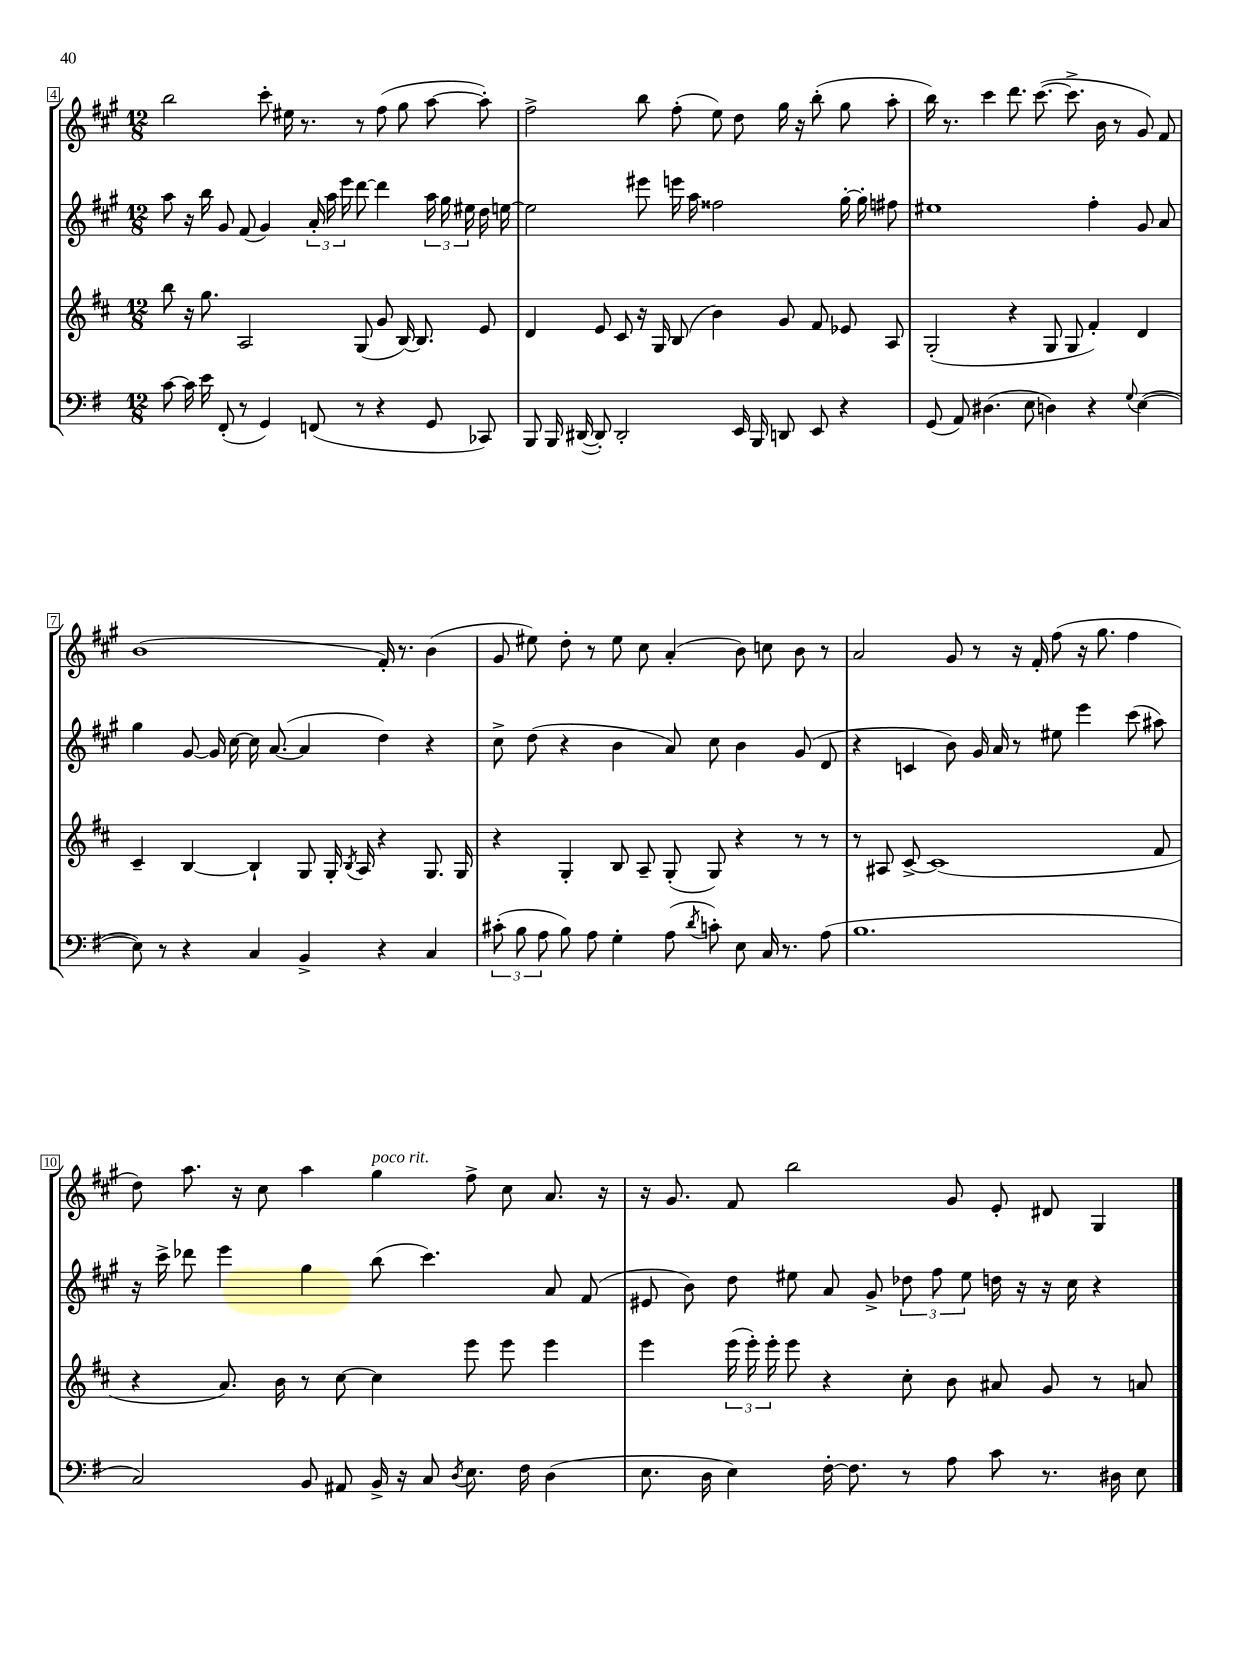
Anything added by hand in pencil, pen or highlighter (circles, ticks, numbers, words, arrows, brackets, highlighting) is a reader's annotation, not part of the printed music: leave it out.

**kern	**kern	**kern	**kern
*staff4	*staff3	*staff2	*staff1
*clefF4	*clefG2	*clefG2	*clefG2
*k[f#]	*k[f#c#]	*k[f#c#g#]	*k[f#c#g#]
*M12/8	*M12/8	*M12/8	*M12/8
[8c	8bb	8aa	2bb
16c]	16r	16r	.
16e	8.gg	16bb	.
(8FF#'	.	8g#	.
8r	2A	(8f#	.
4GG)	.	4g#)	8ccc#'
.	.	.	16ee#
.	.	.	8.r
(8FF	.	24a'	.
.	.	24aa	.
.	.	24eee	.
8r	(8G	[8ddd	8r
4r	8g	4ddd]	(8ff#
.	[16B)	.	8gg#
.	8.B]	.	.
8GG	.	24aa	[8aa
.	.	24gg#	.
.	.	24ee#	.
8CC-)	8e	16dd	8aa'])
.	.	[16ee	.
=	=	=	=
8BBB	4d	2ee]	2ff#^
16BBB	.	.	.
([16DD#	.	.	.
8DD#'])	8e	.	.
2DD#'	8c#	.	.
.	16r	8eee#	8bb
.	16G	.	.
.	(8B	16eee	(8ff#'
.	.	16aa	.
.	4b)	2ff##	8ee)
16EE	.	.	8dd
16BBB	.	.	.
8DD	8g	.	16gg#
.	.	.	16r
8EE	8f#	.	(8bb'
4r	8e-	[16gg#'	8gg#
.	.	16gg#']	.
.	8A	8ff#	8aa'
=	=	=	=
(8GG	(2G'	1ee#	16bb)
.	.	.	8.r
8AA)	.	.	.
(4.D#	.	.	4ccc#
.	4r	.	8.ddd
8E	.	.	.
.	.	.	([8.ccc#
4D)	8G	.	.
.	8G	.	8.ccc#^]
4r	4f#')	4ff#'	.
.	.	.	16b
.	.	.	8r
8qqG	.	.	.
([4E	4d	8g#	8g#)
.	.	8a	8f#
=	=	=	=
8E])	4c#~	4gg#	(1b
8r	.	.	.
4r	[4B	[8g#	.
.	.	16g#]	.
.	.	[16cc#	.
4C	4B`]	16cc#]	.
.	.	([8.a	.
4BB^	8G	4a]	.
.	16G'	.	.
.	8qB	.	.
.	16A	.	.
4r	4r	4dd)	16f#')
.	.	.	8.r
4C	8.G	4r	(4b
.	16G	.	.
=	=	=	=
(12c#'	4r	8cc#^	8g#
12B	.	.	.
.	.	(8dd	8ee#)
12A	.	.	.
8B)	4G'	4r	8dd'
8A	.	.	8r
4G'	8B	4b	8ee#
.	8A~	.	8cc#
(8A	(8G'	8a)	(4a'
8qd	.	.	.
8c')	8G)	8cc#	.
8E	4r	4b	8b)
16C	.	.	8cc
8.r	.	.	.
.	8r	(8g#	8b
(8A	8r	8d	8r
=	=	=	=
1.B	8r	4r	2a
.	8A#	.	.
.	[8c#^	4c	.
.	(1c#]	.	.
.	.	8b)	8g#
.	.	16g#	8r
.	.	16a	.
.	.	8r	16r
.	.	.	16f#'
.	.	8ee#	(8ff#
.	.	4eee	16r
.	.	.	8.gg#
.	.	(8ccc#	4ff#
.	8f#	8aa#)	.
=	=	=	=
2C)	4r	16r	8dd)
.	.	16ccc#^	.
.	.	8ddd-	8.aa
.	8.a)	4eee	.
.	.	.	16r
.	.	.	8cc#
.	16b	.	.
8BB	8r	4gg#	4aa
8AA#	[8cc#	.	.
16BB^	4cc#]	(8bb	4gg#
16r	.	.	.
8C	.	4.ccc#)	.
8qD	.	.	.
8.E	8eee	.	8ff#^
.	8eee	.	8cc#
16F#	.	.	.
(4D	4eee	8a	8.a
.	.	(8f#	.
.	.	.	16r
=	=	=	=
8.E	4eee	8e#	16r
.	.	.	8.g#
.	.	8b)	.
16D	.	.	.
4E)	(24eee	8dd	8f#
.	24eee')	.	.
.	24eee'	.	.
.	8eee	8ee#	2bb
[16F#'	4r	8a	.
8.F#]	.	.	.
.	.	8g#^	.
8r	8cc#'	12dd-	.
.	.	12ff#	.
8A	8b	.	8g#
.	.	12ee#	.
8c	8a#	16dd	8e'
.	.	16r	.
8.r	8g	16r	8d#
.	.	16cc#	.
.	8r	4r	4G#
16D#	.	.	.
8E	8a	.	.
==	==	==	==
*-	*-	*-	*-
